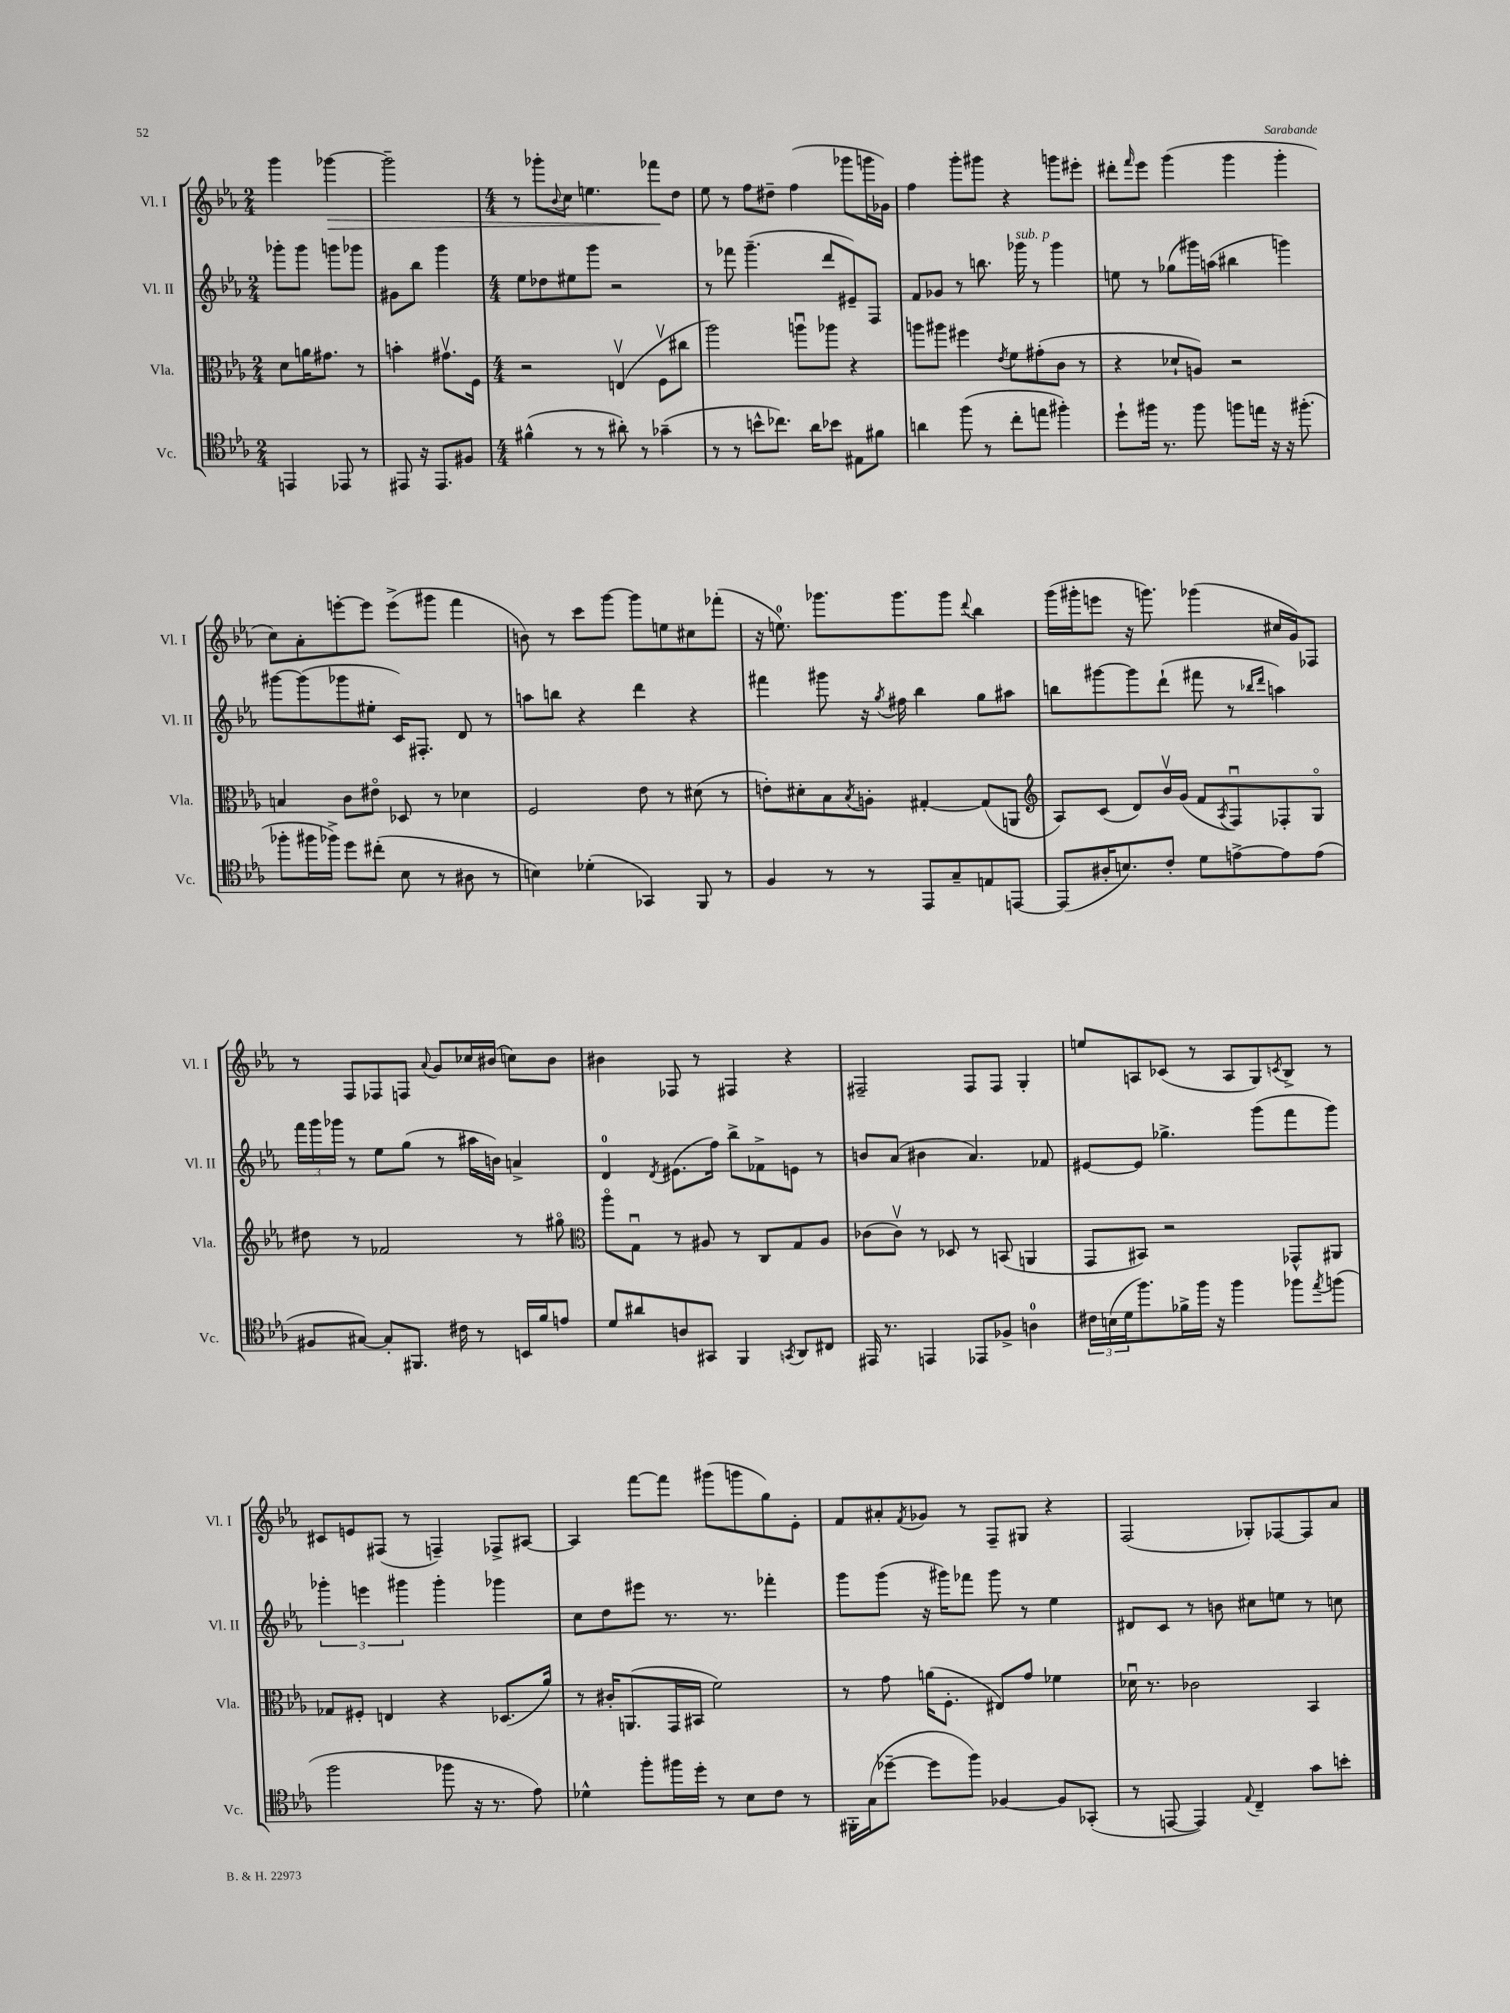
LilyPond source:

<<
\new StaffGroup <<
\new Staff = "s0" \with { instrumentName = "Vl. I" shortInstrumentName = "Vl. I" } {
    \clef treble \key ees \major \numericTimeSignature \time 2/4
    g'''4 ges'''4~\> |
    ges'''2-- |
    \numericTimeSignature \time 4/4 r8 ges'''8-. \appoggiatura { bes'8 } c''8 e''4. fes'''8\! d''8 |
    ees''8 r8 f''8 dis''8-- f''4( ges'''8 g'''16 ges'16) |
    f''4 g'''8-. gis'''8 r4 g'''8 eis'''8-. |
    dis'''8-. \grace { f'''16 } ees'''8 g'''4( g'''4 g'''4-. |
    c''8) aes'8-. e'''8~-. e'''8 e'''8->( gis'''8 f'''4 |
    b'8) r8 c'''8 g'''8~ g'''8 e''8 cis''8 fes'''8-.( |
    r16 e''8.-0) ges'''8. ges'''8. ges'''8 \appoggiatura { d'''8 } bes''4 |
    g'''16( gis'''16-. e'''8 r16 g'''8.) ges'''4( cis''16 g'16) fes8 |
    r8 f8 fes8 f8 \appoggiatura { aes'8 } g'8 ces''16 bis'16( c''8) bis'8 |
    bis'4 fes8 r8 fis4 r4 |
    fis2-- fis8 fis8 g4-. |
    e''8 a8 ces'8( r8 a8 g8) \acciaccatura { c'8 } bes8-> r8 |
    cis'8 e'8 fis8( r8 f4--) fes8-> ais8~ |
    ais4 f'''8~ f'''8 gis'''8( g'''8 g''8) ees'8-. |
    f'8 ais'8-. \acciaccatura { f'8 } ges'8 r8 f8-- gis8 r4 |
    f2( ges8-.) fes8~ fes8 aes'8 \bar "|." |
}
\new Staff = "s1" \with { instrumentName = "Vl. II" shortInstrumentName = "Vl. II" } {
    \clef treble \key ees \major \numericTimeSignature \time 2/4
    ges'''8-. ges'''8 g'''8 ges'''8 |
    gis'8 bes''8 g'''4 |
    \numericTimeSignature \time 4/4 ees''8 des''8 eis''8 g'''8 r2 |
    r8 fes'''8 g'''4.--( d'''8 eis'8--) f8 |
    f'8 ges'8 r8 b''8. ges'''16^\markup { \italic "sub. p" } r8 ges'''4 |
    e''8 r8 ges''8( gis'''16) a''16( bis''4 g'''4) |
    gis'''8~ gis'''8( ges'''8 eis''8-. c'16) fis8.-. d'8 r8 |
    a''8 b''8 r4 d'''4 r4 |
    fis'''4 gis'''8 r16 \acciaccatura { g''8 } fis''16 bes''4 g''8 ais''8 |
    b''8 gis'''8~ gis'''8 d'''8-!( fis'''8 r8 \grace { bes''16 d'''16 } a''4) |
    \tuplet 3/2 { f'''16 g'''16 ges'''16 } r8 ees''8 g''8( r8 ais''16 b'16) a'4-> |
    d'4-0 \acciaccatura { d'8 } eis'8.( f''16) bes''8-> fes'8-> e'8 r8 |
    b'8 aes'8( bis'4 aes'4.) fes'8 |
    eis'8~ eis'8 ges''4.-> g'''8( f'''8 g'''8) |
    \tuplet 3/2 { ges'''4-. e'''4 gis'''4 } gis'''4-. ges'''4 |
    c''8 d''8 eis'''8 r8. r8. fes'''4-. |
    g'''8 g'''8( r16 gis'''16) fes'''8 gis'''8 r8 ees''4 |
    dis'8 c'8 r8 b'8 cis''8 e''8 r8 c''8 \bar "|." |
}
\new Staff = "s2" \with { instrumentName = "Vla." shortInstrumentName = "Vla." } {
    \clef alto \key ees \major \numericTimeSignature \time 2/4
    d'8 a'16 gis'8. r8 |
    b'4-. gis'8.\upbow f16 |
    \numericTimeSignature \time 4/4 r2 e4\upbow( f8\upbow cis''8 |
    aes''2) a''8\downbow aes''8 r4 |
    a''8 ais''8 fis''4 \acciaccatura { ees'8 } f'8 gis'8-.( c'8 r8 |
    r4 des'8-! a8) r2 |
    b4 c'8 eis'8\flageolet des8 r8 des'4 |
    f2 ees'8 r8 dis'8( r8 |
    e'8-.) dis'8-. bes8 \acciaccatura { bes8 } a8-. gis4~-. gis8( a,8 |
    \clef treble aes8) c'8( d'8) bes'16\upbow g'16( f'8 \acciaccatura { aes8 } f8\downbow) fes8-. g8\flageolet |
    dis''8 r8 fes'2 r8 gis''8\flageolet |
    \clef alto aes''8\flageolet g8\downbow r8 ais8 r8 c8 g8 ais8 |
    ces'8( ces'8\upbow) r8 des8 r8 b,8( a,4 |
    g,8 bis,8) r2 ges,8-^ ais,8 |
    ges8 fis8-. e4 r4 des8.( aes'16) |
    r8 cis'16-. a,8.( g,16 bis,16 f'2) |
    r8 g'8 a'16( f8.-. eis8) g'8 fes'4 |
    des'16\downbow r8. ces'2 bes,4 \bar "|." |
}
\new Staff = "s3" \with { instrumentName = "Vc." shortInstrumentName = "Vc." } {
    \clef tenor \key ees \major \numericTimeSignature \time 2/4
    e,4 ees,8 r8 |
    eis,8 r16 eis,8. fis8 |
    \numericTimeSignature \time 4/4 fis'4-^( r8 r8 ais'8-.) r8 ges'4--( |
    r8 r8 b'8-^ ces''8.) aes'16 bes'8 eis8 fis'8 |
    a'4 f''8( r8 c''8-. e''8 fis''4-.) |
    d''8-! fis''16 r8. fis''8 f''8 e''16 r16 r16 fis''8.-.( |
    fes''8-. fis''16 fes''16->) d''8 cis''8-.( bes8 r8 ais8 r8 |
    b4) des'4-.( ges,4) f,8 r8 |
    f4 r8 r8 ees,8 g8-- e8 e,8~ |
    e,8( ais16-. b8.) c'8-. d'8 e'8~-> e'8 e'8( |
    fis8 gis8~) gis8-. fis,8. cis'16 r8 b,16 f'16 e'8 |
    d'8 ais'8 a8 gis,8 f,4 \acciaccatura { g,8 } aes,8 cis8 |
    eis,16 r8. e,4 ees,8 fes8-> a4-0 |
    \tuplet 3/2 { cis'16 b16( d'16 } f''8.) fes'16-> f''16 r16 f''4 fes''8 \acciaccatura { ees''8 } f''8( |
    f''2 fes''8 r16 r8. ees'8) |
    des'4-^ f''8-. fis''16 d''16-. r8 bes8 c'8 r8 |
    fis,16-. g16( des''8~-- des''8 f''8) fes4~ fes8 ges,8-.( |
    r8 e,8~ e,4) \appoggiatura { ees8 } c4-- g'8 b'8-. \bar "|." |
}
>>
>>
\layout { \context { \Score \remove "Bar_number_engraver" } }
